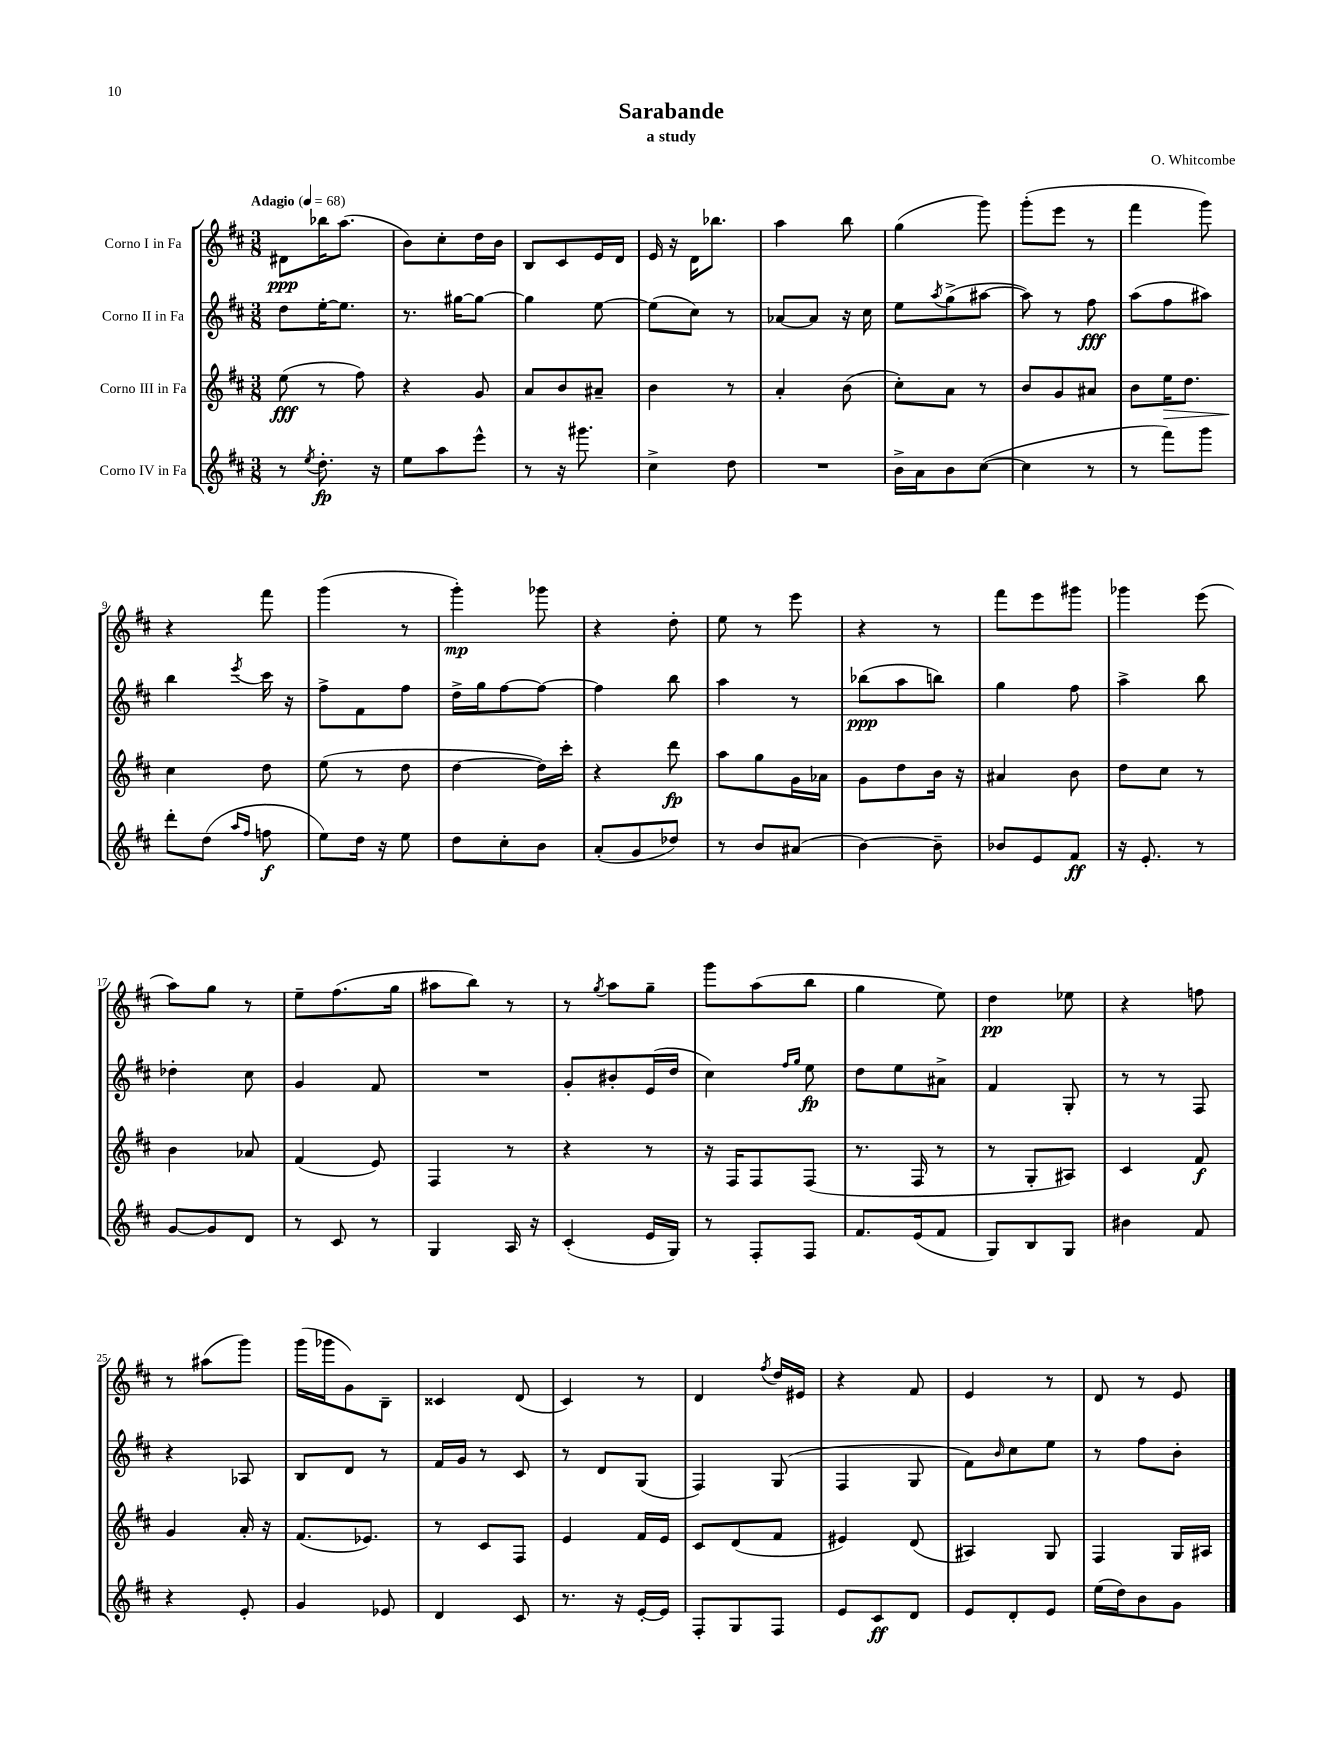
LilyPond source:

\header { title = "Sarabande" composer = "O. Whitcombe" subtitle = "a study" }
<<
\new StaffGroup <<
\new Staff = "s0" \with { instrumentName = "Corno I in Fa" } {
    \clef treble \key d \major \numericTimeSignature \time 3/8 \tempo "Adagio" 4 = 68
    dis'8\ppp bes''16 a''8.( |
    b'8) cis''8-. d''16 b'16 |
    b8 cis'8 e'16 d'16 |
    e'16 r16 d'16 bes''8. |
    a''4 b''8 |
    g''4( g'''8) |
    g'''8-.( e'''8 r8 |
    fis'''4 g'''8) |
    r4 fis'''8 |
    g'''4( r8 |
    g'''4-.\mp) ges'''8 |
    r4 d''8-. |
    e''8 r8 e'''8 |
    r4 r8 |
    fis'''8 e'''8 gis'''8 |
    ges'''4 e'''8( |
    a''8) g''8 r8 |
    e''8-- fis''8.( g''16 |
    ais''8 b''8) r8 |
    r8 \acciaccatura { g''8 } a''8 g''8-- |
    g'''8 a''8( b''8 |
    g''4 e''8) |
    d''4\pp ees''8 |
    r4 f''8 |
    r8 ais''8( g'''8) |
    g'''16( ges'''16 g'8) b8-- |
    cisis'4 d'8( |
    cis'4) r8 |
    d'4 \acciaccatura { fis''8 } d''16 eis'16 |
    r4 fis'8 |
    e'4 r8 |
    d'8 r8 e'8 \bar "|." |
}
\new Staff = "s1" \with { instrumentName = "Corno II in Fa" } {
    \clef treble \key d \major \numericTimeSignature \time 3/8
    d''8 e''16~-. e''8. |
    r8. gis''16~ gis''8~ |
    gis''4 e''8~ |
    e''8( cis''8) r8 |
    aes'8~ aes'8 r16 cis''16 |
    e''8 \acciaccatura { a''8 } g''8->( ais''8~ |
    ais''8) r8 fis''8\fff |
    a''8( fis''8 ais''8) |
    b''4 \acciaccatura { e'''8 } cis'''16 r16 |
    fis''8-> fis'8 fis''8 |
    d''16-> g''16 fis''8~ fis''8~ |
    fis''4 b''8 |
    a''4 r8 |
    bes''8\ppp( a''8 b''8) |
    g''4 fis''8 |
    a''4-> b''8 |
    des''4-. cis''8 |
    g'4 fis'8 |
    R4. |
    g'8-. bis'8-. e'16( d''16 |
    cis''4) \grace { fis''16 g''16 } e''8\fp |
    d''8 e''8 ais'8-> |
    fis'4 g8-. |
    r8 r8 fis8 |
    r4 aes8 |
    b8 d'8 r8 |
    fis'16 g'16 r8 cis'8 |
    r8 d'8 g8( |
    fis4) g8( |
    fis4 g8 |
    fis'8) \grace { b'16 } cis''8 e''8 |
    r8 fis''8 b'8-. \bar "|." |
}
\new Staff = "s2" \with { instrumentName = "Corno III in Fa" } {
    \clef treble \key d \major \numericTimeSignature \time 3/8
    e''8\fff( r8 fis''8) |
    r4 g'8 |
    a'8 b'8 ais'8-- |
    b'4 r8 |
    a'4-. b'8( |
    cis''8-.) a'8 r8 |
    b'8 g'8 ais'8 |
    b'8 e''16\> d''8. |
    cis''4\! d''8 |
    e''8( r8 d''8 |
    d''4~ d''16) cis'''16-. |
    r4 d'''8\fp |
    a''8 g''8 g'16 aes'16 |
    g'8 d''8 b'16 r16 |
    ais'4 b'8 |
    d''8 cis''8 r8 |
    b'4 aes'8 |
    fis'4( e'8) |
    fis4 r8 |
    r4 r8 |
    r16 fis16 fis8 fis8( |
    r8. fis16 r8 |
    r8 g8-. ais8) |
    cis'4 fis'8\f |
    g'4 a'16-. r16 |
    fis'8.( ees'8.) |
    r8 cis'8 fis8 |
    e'4 fis'16 e'16 |
    cis'8 d'8( fis'8 |
    eis'4) d'8( |
    ais4) g8 |
    fis4 g16 ais16 \bar "|." |
}
\new Staff = "s3" \with { instrumentName = "Corno IV in Fa" } {
    \clef treble \key d \major \numericTimeSignature \time 3/8
    r8 \acciaccatura { e''8 } d''8.-.\fp r16 |
    e''8 a''8 e'''8-^ |
    r8 r16 gis'''8. |
    cis''4-> d''8 |
    R4. |
    b'16-> a'16 b'8 cis''8~( |
    cis''4 r8 |
    r8 fis'''8) g'''8 |
    d'''8-. d''8( \grace { a''16 fis''16 } f''8\f |
    e''8) d''16 r16 e''8 |
    d''8 cis''8-. b'8 |
    a'8-.( g'8 des''8) |
    r8 b'8 ais'8( |
    b'4~) b'8-- |
    bes'8 e'8 fis'8\ff |
    r16 e'8.-. r8 |
    g'8~ g'8 d'8 |
    r8 cis'8 r8 |
    g4 a16 r16 |
    cis'4-.( e'16 g16) |
    r8 fis8-. fis8 |
    fis'8. e'16( fis'8 |
    g8) b8 g8 |
    bis'4 fis'8 |
    r4 e'8-. |
    g'4 ees'8 |
    d'4 cis'8 |
    r8. r16 e'16~-. e'16 |
    fis8-. g8 fis8 |
    e'8 cis'8\ff d'8 |
    e'8 d'8-. e'8 |
    e''16( d''16) b'8 g'8 \bar "|." |
}
>>
>>
